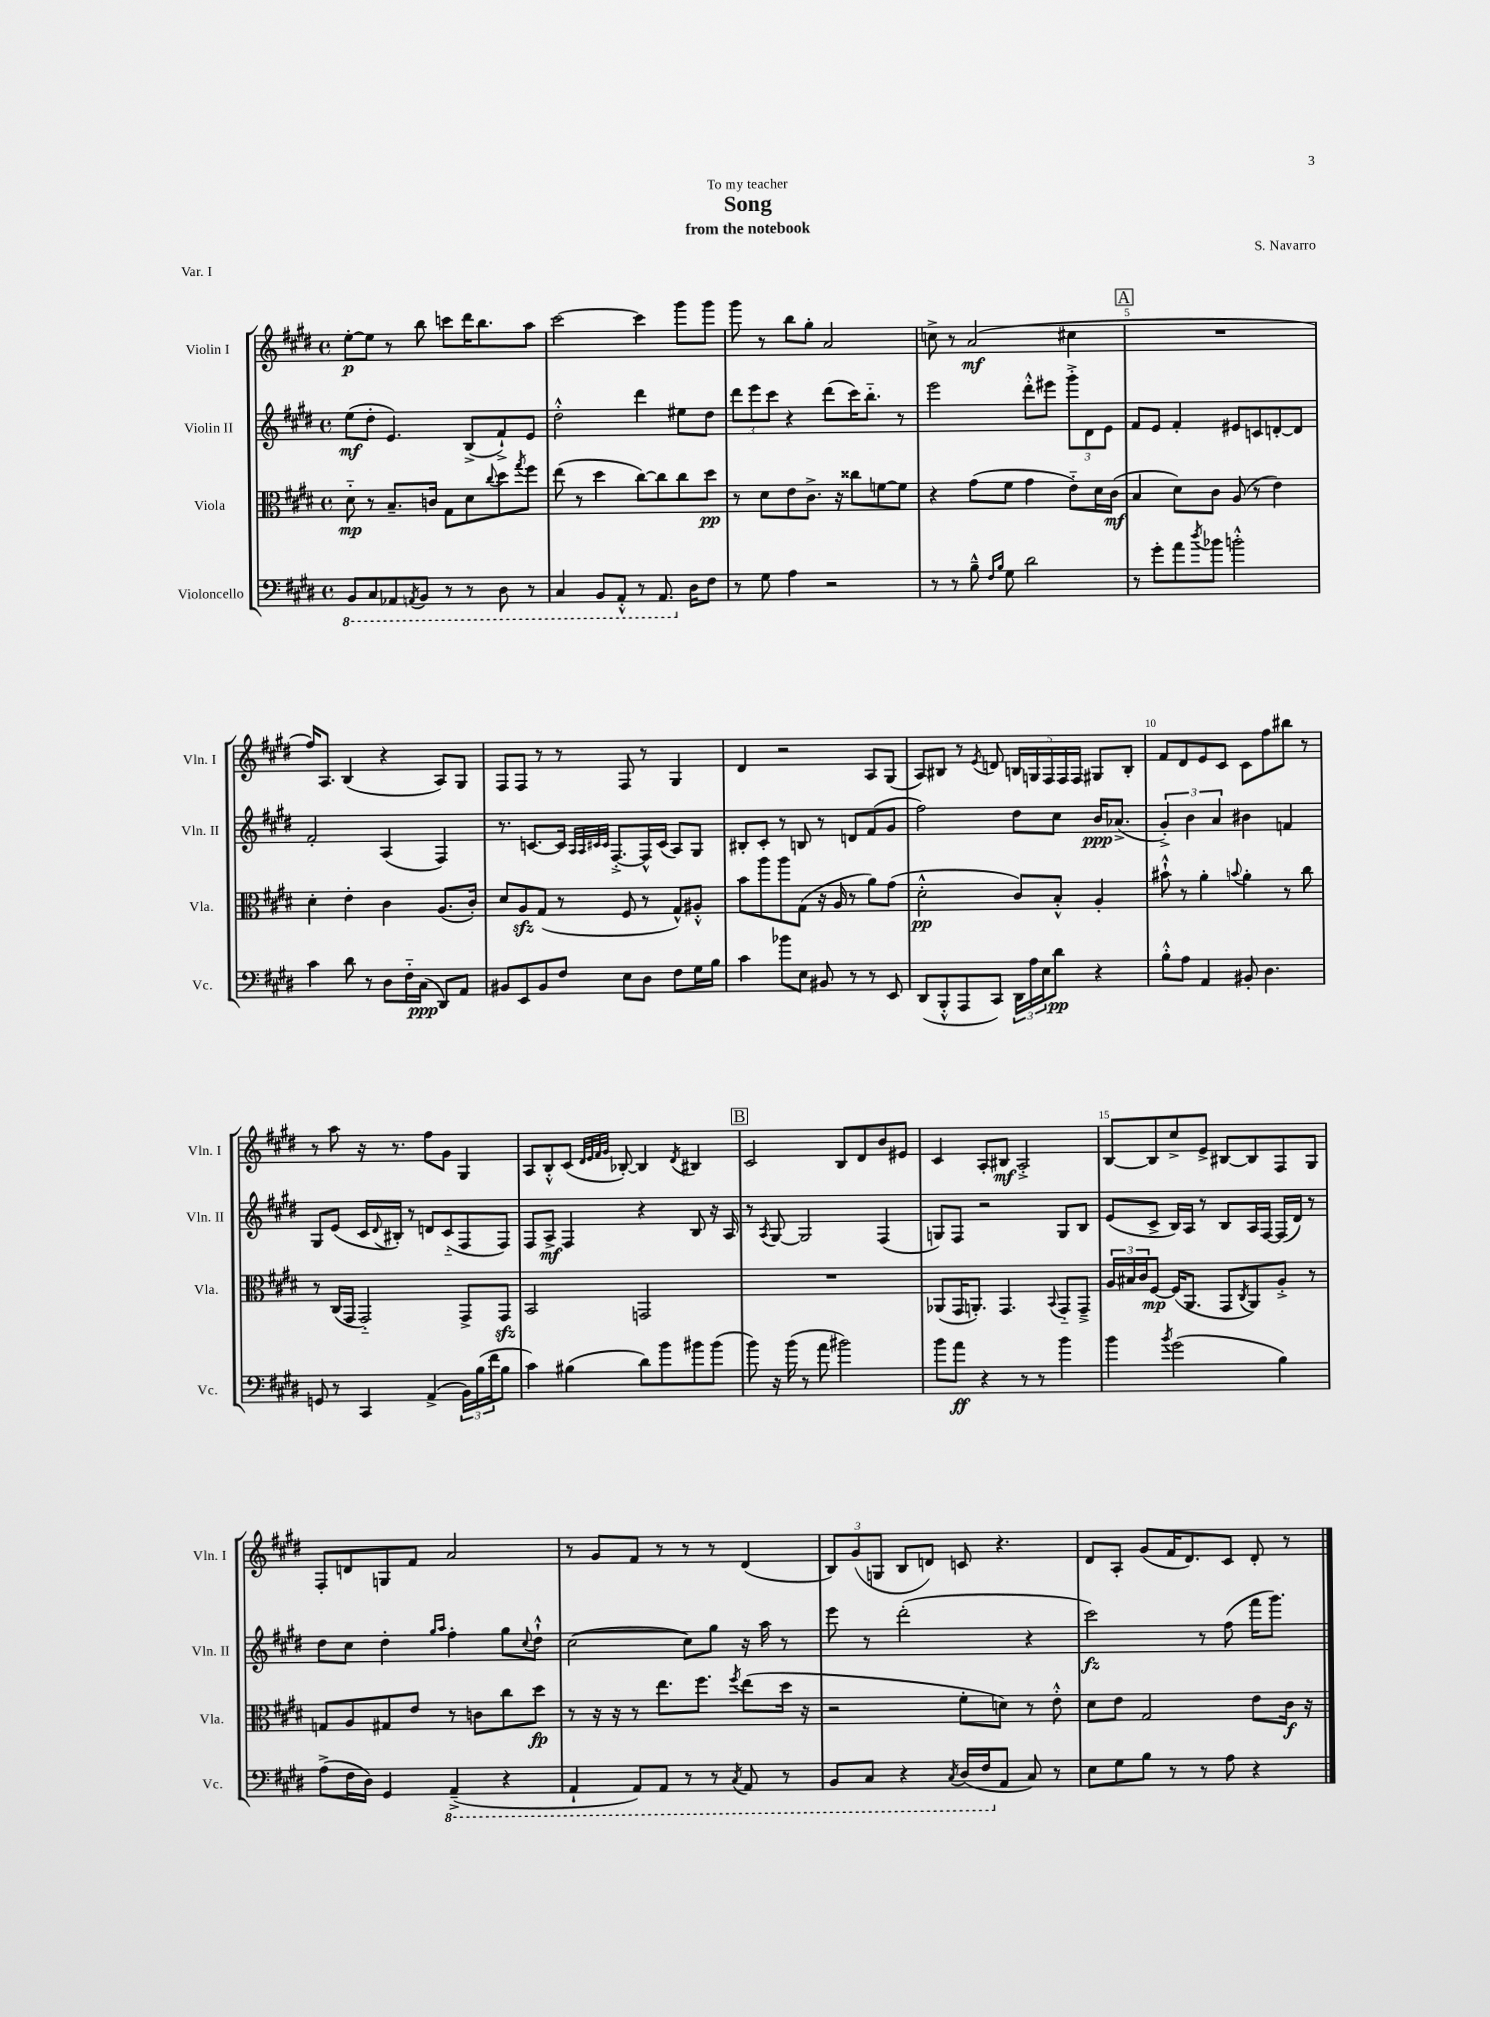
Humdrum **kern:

**kern	**kern	**kern	**kern
*staff4	*staff3	*staff2	*staff1
*clefF4	*clefC3	*clefG2	*clefG2
*k[f#c#g#d#]	*k[f#c#g#d#]	*k[f#c#g#d#]	*k[f#c#g#d#]
*M4/4	*M4/4	*M4/4	*M4/4
*met(c)	*met(c)	*met(c)	*met(c)
8BBB	8d#'~	(8ee	[8ee'
8CC#	8r	8dd#'	8ee]
8AAA-	8.B~	4.e)	8r
8qAAA	.	.	.
8BBB	.	.	8bb
.	16c	.	.
8r	8G#	.	8ccc
8r	8d#	(8B^	16ddd#
.	.	.	8.bb
.	8qqcc#	.	.
8DD#	8dd#	8f#`^)	.
.	8qgg#	.	.
8r	8ff#	8e	8aa
=	=	=	=
4CC#	(8ee	2dd#'^^	[2ccc#
.	8r	.	.
8BBB	4dd#	.	.
8AAA'^^	.	.	.
8r	[8cc#)	4ddd#	4ccc#]
8.AAA	8cc#]	.	.
.	8cc#	8ee#	8ggg#
16D#	.	.	.
8F#	8dd#	8dd#	8ggg#
=	=	=	=
8r	8r	12ddd#	8ggg#
.	.	12eee	.
8G#	8d#	.	8r
.	.	12ccc#	.
4A	8e	4r	8bb
.	8.c#^	.	8gg#'
2r	.	(8ddd#	2a
.	16r	.	.
.	8cc##	16ccc#)	.
.	.	8.bb'~	.
.	[8f	.	.
.	8f]	8r	.
=	=	=	=
8r	4r	2eee	8cc^
8r	.	.	8r
8B~^^	(8g#	.	(2a
16qqF#	.	.	.
16qqB	.	.	.
8G#	8f#	.	.
2d#	4g#	8ddd#'^^	.
.	.	8eee#	.
.	8e'~)	12ggg#'^	4cc#
.	.	12d#	.
.	16d#	.	.
.	.	12e	.
.	(16c#	.	.
=	=	=	=
8r	4B	8f#	1r
8g#'	.	8e	.
8a	8d#)	4f#'	.
8qdd#	.	.	.
8b-	8c#	.	.
2b'^^	(8A	8e#	.
.	8r	8c	.
.	4e)	[8d'	.
.	.	8d]	.
=	=	=	=
4c#	4d#'	2f#'	16ff#)
.	.	.	8.A
8d#	4e'	.	(4B
8r	.	.	.
8D#	4c#	(4A	4r
16F#'~	.	.	.
(16C#	.	.	.
8DD#)	(8.A	4F#)	8A)
8AA	.	.	8G#
.	16c#')	.	.
=	=	=	=
8BB#	8d#	8.r	8F#
8EE	8A	.	8F#
.	.	[8.c	.
8BB#	(8G#	.	8r
8F#	8r	16c]	8r
.	.	32qqA	.
.	.	32qqA	.
.	.	32qqc#	.
.	.	32qqc#	.
.	.	[8.F#'^	.
8E	8F#	.	8F#
8D#	8r	16F#^^]	8r
.	.	(16c#	.
8F#	8G#^^)	8A)	4G#
16G#	8A#'^^	8G#	.
16B	.	.	.
=	=	=	=
4c#	8b	8B#'	4d#
.	8aa	8c#'	.
8b-	8aa	8r	2r
8E	(8G#	8B	.
8BB#	16r	8r	.
.	16A	.	.
8r	8r	8d	.
8r	8a)	(8f#	8A
8EE	(8g#	8g#	(8G#
=	=	=	=
(8DD#	2d#'^^	2ff#)	8A)
8BBB'^^	.	.	8B#
8AAA	.	.	8r
.	.	.	8qe
8CC#)	.	.	8d
24DD#	8c#)	8dd#	20B
24A	.	.	.
.	.	.	20G
24E	.	.	.
.	.	.	20F#
8d#	8B'^^	8cc#	.
.	.	.	20F#
.	.	.	20F#
4r	4A'	16b	8G#
.	.	(8.a-^	.
.	.	.	8B'
=	=	=	=
8B'^^	8b#`^^	6g#'^)	8f#
8A	8r	.	8d#
.	.	6b	.
4AA	4a'	.	8e
.	.	6a	.
.	.	.	8c#
.	8qqb	.	.
8BB#'	4a'	4b#	8c#
4.D#	.	.	8ff#
.	8r	4f	8bb#
.	8cc#	.	8r
=	=	=	=
8GG	8r	8G#	8r
8r	(16C#	(8e	8aa
.	16GG#	.	.
4CC#	2GG#'~)	16c#	16r
.	.	8qqd#	.
.	.	16B#')	8.r
.	.	8r	.
(4AA^	.	8d	8ff#
.	.	(8c#'~	8g#
24BB)	8GG#^	8F#	4G#
(24B	.	.	.
24f#	.	.	.
8B	8GG#	8F#)	.
=	=	=	=
4c#)	2BB	8F#	8A
.	.	8A^	8B'^^
(4B#	.	4F#	(8c#
.	.	.	32qqd#
.	.	.	32qqe
.	.	.	32qqf#
.	.	.	32qqg#
.	.	.	[8B-')
8d#)	2GG	4r	4B-]
8b	.	.	.
.	.	.	8qd#
8b#	.	8B	4B#
(8b#	.	16r	.
.	.	16A	.
=	=	=	=
8b)	1r	8r	2c#
.	.	8qA	.
16r	.	[8G#	.
(16b	.	.	.
8r	.	2G#]	.
8a	.	.	.
2b#)	.	.	8B
.	.	.	8d#
.	.	(4F#	8b
.	.	.	8e#
=	=	=	=
8b	(8AA-	8G)	4c#
8a	16GG#	8F#	.
.	8.AA')	.	.
4r	.	2r	8A'
.	4.GG#	.	8B#
8r	.	.	2A'^
8r	.	.	.
.	8qqBB	.	.
4b	8GG#'~	8G	.
.	8GG#~^	8B	.
=	=	=	=
4b	24A	(8e	[8B
.	24B#	.	.
.	24c#	.	.
.	[8F#	8c#^	8B]
8qb	.	.	.
(2g#	(16F#]	16B)	8cc#^
.	8.AA	16A	.
.	.	8r	8e^
.	8GG#	8B	[8B#
.	8qC#	.	.
.	8AA)	16A	8B#]
.	.	[16F#	.
4B)	8A'^	(16F#]	8F#
.	.	16d#)	.
.	8r	8r	8G#
=	=	=	=
(8A^	8G	8dd#	8F#'
16F#	8A	8cc#	8d
16D#)	.	.	.
4GG#	8G#	4dd#'	8G
.	8e	.	8f#
.	.	16qqgg#	.
.	.	16qqaa	.
(4AAA~^	8r	4ff#'	2a
.	8c	.	.
4r	8cc#	8gg#	.
.	.	8qqcc#	.
.	8dd#	8dd#`^^	.
=	=	=	=
4AAA`	8r	([2cc#	8r
.	16r	.	8g#
.	16r	.	.
8AAA)	8r	.	8f#
8AAA	8.ee	.	8r
8r	.	8cc#])	8r
.	8.ff#	.	.
8r	.	8gg#	8r
8qCC#	8qff#	.	.
8AAA	(8ee	16r	(4d#
.	.	16aa	.
8r	16dd#	8r	.
.	16r	.	.
=	=	=	=
8BBB	2r	8eee	12B)
.	.	.	(12g#
8CC#	.	8r	.
.	.	.	12G
4r	.	(2ddd#'	8B
.	.	.	8d)
8qCC#	.	.	.
(16DD#	8f#'	.	8c
16FF#	.	.	.
8AA	8d)	.	4.r
8C#)	8r	4r	.
8r	8e'^^	.	.
=	=	=	=
8E	8d#	2ccc#)	8d#
8G#	8e	.	8A'
8B	2G#	.	(8g#
8r	.	.	16f#
.	.	.	8.d#)
8r	.	8r	.
8A	.	(8ff#	8c#
4r	8e	16fff#	8d#'
.	.	8.ggg#)	.
.	16c#	.	8r
.	16r	.	.
==	==	==	==
*-	*-	*-	*-
